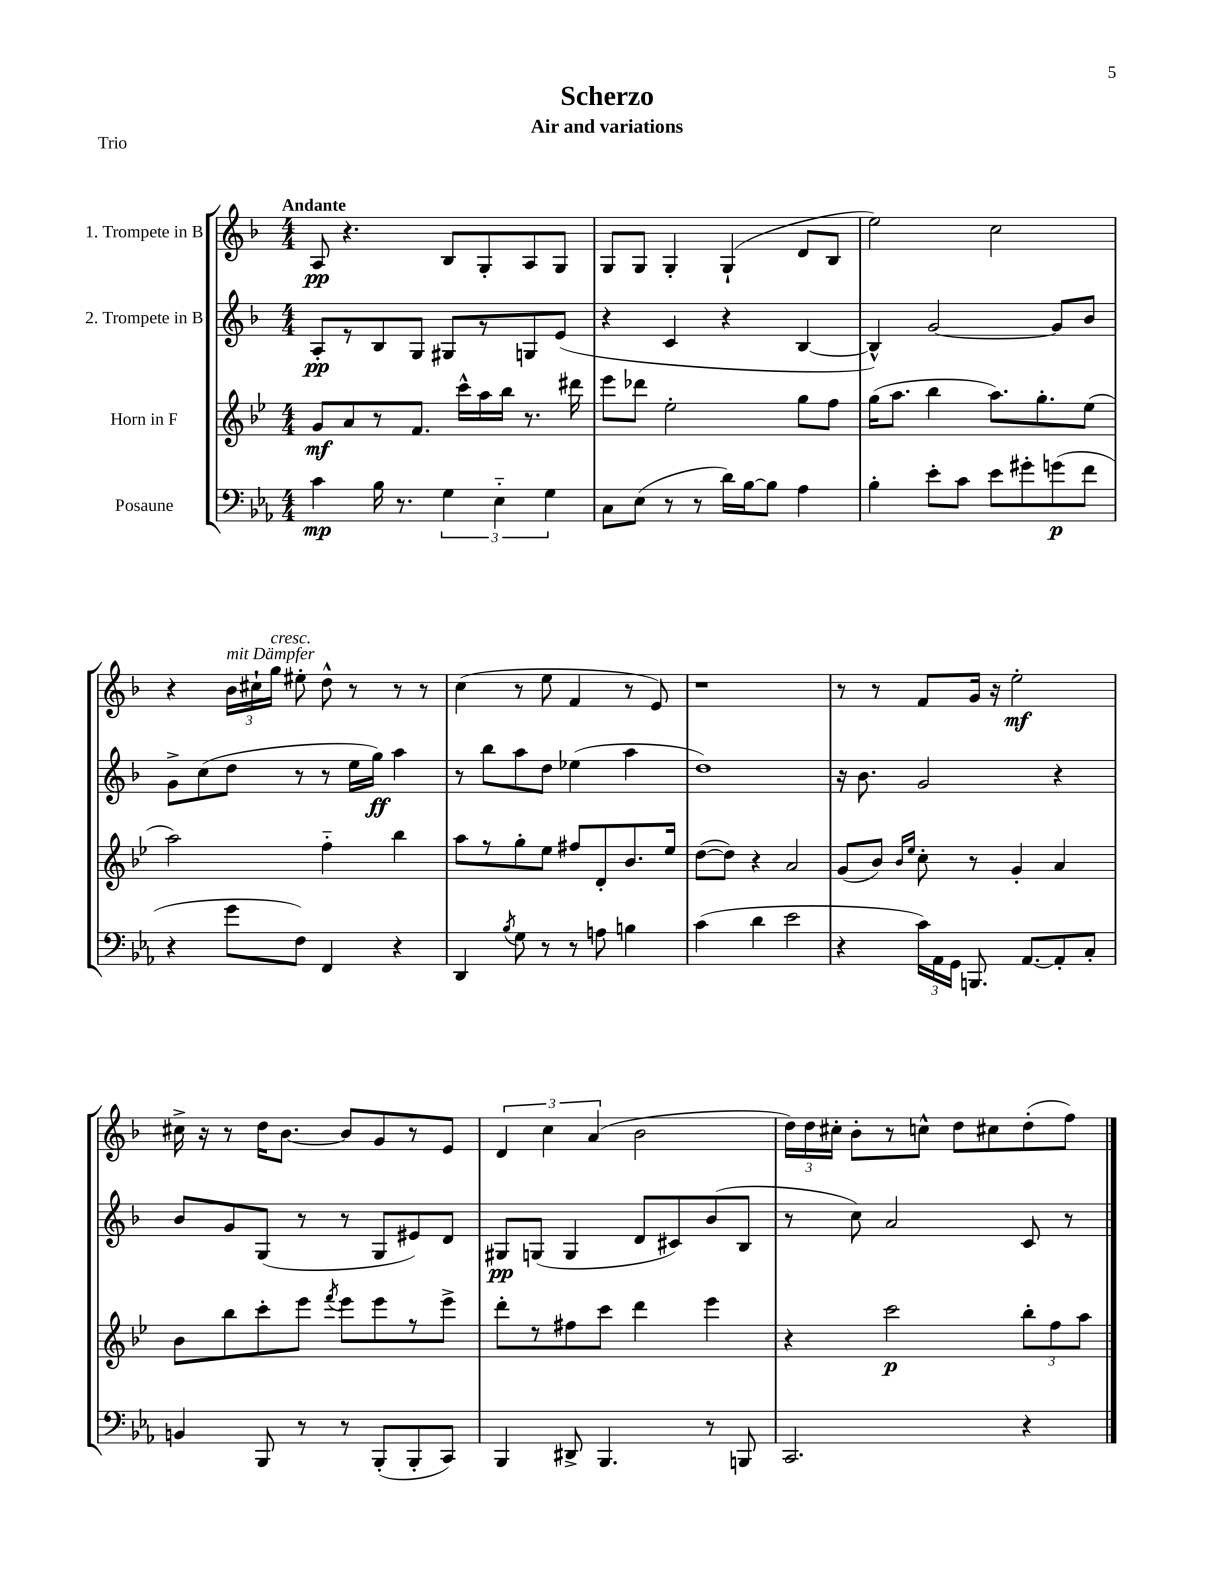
\header { title = "Scherzo" subtitle = "Air and variations" piece = "Trio" }
<<
\new StaffGroup <<
\new Staff = "s0" \with { instrumentName = "1. Trompete in B" } {
    \clef treble \key f \major \numericTimeSignature \time 4/4 \tempo "Andante"
    \autoBeamOff a8\pp r4. bes8[ g8-. a8 g8] |
    g8[ g8] g4-. g4-!( d'8[ bes8] |
    e''2) c''2 |
    r4 \tuplet 3/2 { bes'16[^\markup { \italic "mit Dämpfer" } cis''16-! g''16]^\markup { \italic "cresc." } } eis''8-. d''8-^ r8 r8 r8 |
    c''4( r8 e''8 f'4 r8 e'8) |
    r1 |
    r8 r8 f'8[ g'16] r16 e''2-.\mf |
    cis''16-> r16 r8 d''16[ bes'8.]~ bes'8[ g'8 r8 e'8] |
    \tuplet 3/2 { d'4 c''4 a'4( } bes'2 |
    \tuplet 3/2 { d''16[) d''16 cis''16]-. } bes'8[-. r8 c''8]-^ d''8[ cis''8 d''8-.( f''8]) \bar "|." |
}
\new Staff = "s1" \with { instrumentName = "2. Trompete in B" } {
    \clef treble \key f \major \numericTimeSignature \time 4/4
    \autoBeamOff a8[-.\pp r8 bes8 g8] gis8[ r8 g8 e'8]( |
    r4 c'4 r4 bes4~ |
    bes4-^) g'2~ g'8[ bes'8] |
    g'8[-> c''8( d''8] r8 r8 e''16[ g''16]\ff) a''4 |
    r8 bes''8[ a''8 d''8] ees''4( a''4 |
    d''1) |
    r16 bes'8. g'2 r4 |
    bes'8[ g'8 g8]( r8 r8 g8[ eis'8) d'8] |
    gis8[\pp g8]( g4 d'8[ cis'8) bes'8( bes8] |
    r8 c''8) a'2 c'8 r8 \bar "|." |
}
\new Staff = "s2" \with { instrumentName = "Horn in F" } {
    \clef treble \key bes \major \numericTimeSignature \time 4/4
    \autoBeamOff g'8[\mf a'8 r8 f'8.] c'''16[-^ a''16 bes''16] r8. dis'''16 |
    ees'''8[ des'''8] ees''2-. g''8[ f''8] |
    g''16[( a''8.] bes''4 a''8.[) g''8.-. ees''8]( |
    a''2) f''4-_ bes''4 |
    a''8[ r8 g''8-. ees''8] fis''8[ d'8-. bes'8. ees''16] |
    d''8[~( d''8]) r4 a'2 |
    g'8[( bes'8]) \grace { bes'16[ ees''16] } c''8-. r8 g'4-. a'4 |
    bes'8[ bes''8 c'''8-. ees'''8] \acciaccatura { f'''8 } ees'''8[ ees'''8 r8 ees'''8]-> |
    d'''8[-. r8 fis''8 c'''8] d'''4 ees'''4 |
    r4 c'''2\p \tuplet 3/2 { bes''8[-. f''8 a''8] } \bar "|." |
}
\new Staff = "s3" \with { instrumentName = "Posaune" } {
    \clef bass \key ees \major \numericTimeSignature \time 4/4
    \autoBeamOff c'4\mp bes16 r8. \tuplet 3/2 { g4 ees4-_ g4 } |
    c8[ ees8]( r8 r8 d'16[) bes16~ bes8] aes4 |
    bes4-. ees'8[-. c'8] ees'8[ gis'8-. g'8\p( f'8] |
    r4 g'8[ f8]) f,4 r4 |
    d,4 \acciaccatura { bes8 } g8 r8 r8 a8 b4 |
    c'4( d'4 ees'2 |
    r4 \tuplet 3/2 { c'16[) aes,16 g,16] } b,,8. aes,8.[~ aes,8-. c8]-. |
    b,4 bes,,8 r8 r8 bes,,8[-.( bes,,8-. c,8]) |
    bes,,4 dis,8-> bes,,4. r8 b,,8 |
    c,2. r4 \bar "|." |
}
>>
>>
\layout { \context { \Score \remove "Bar_number_engraver" } }
